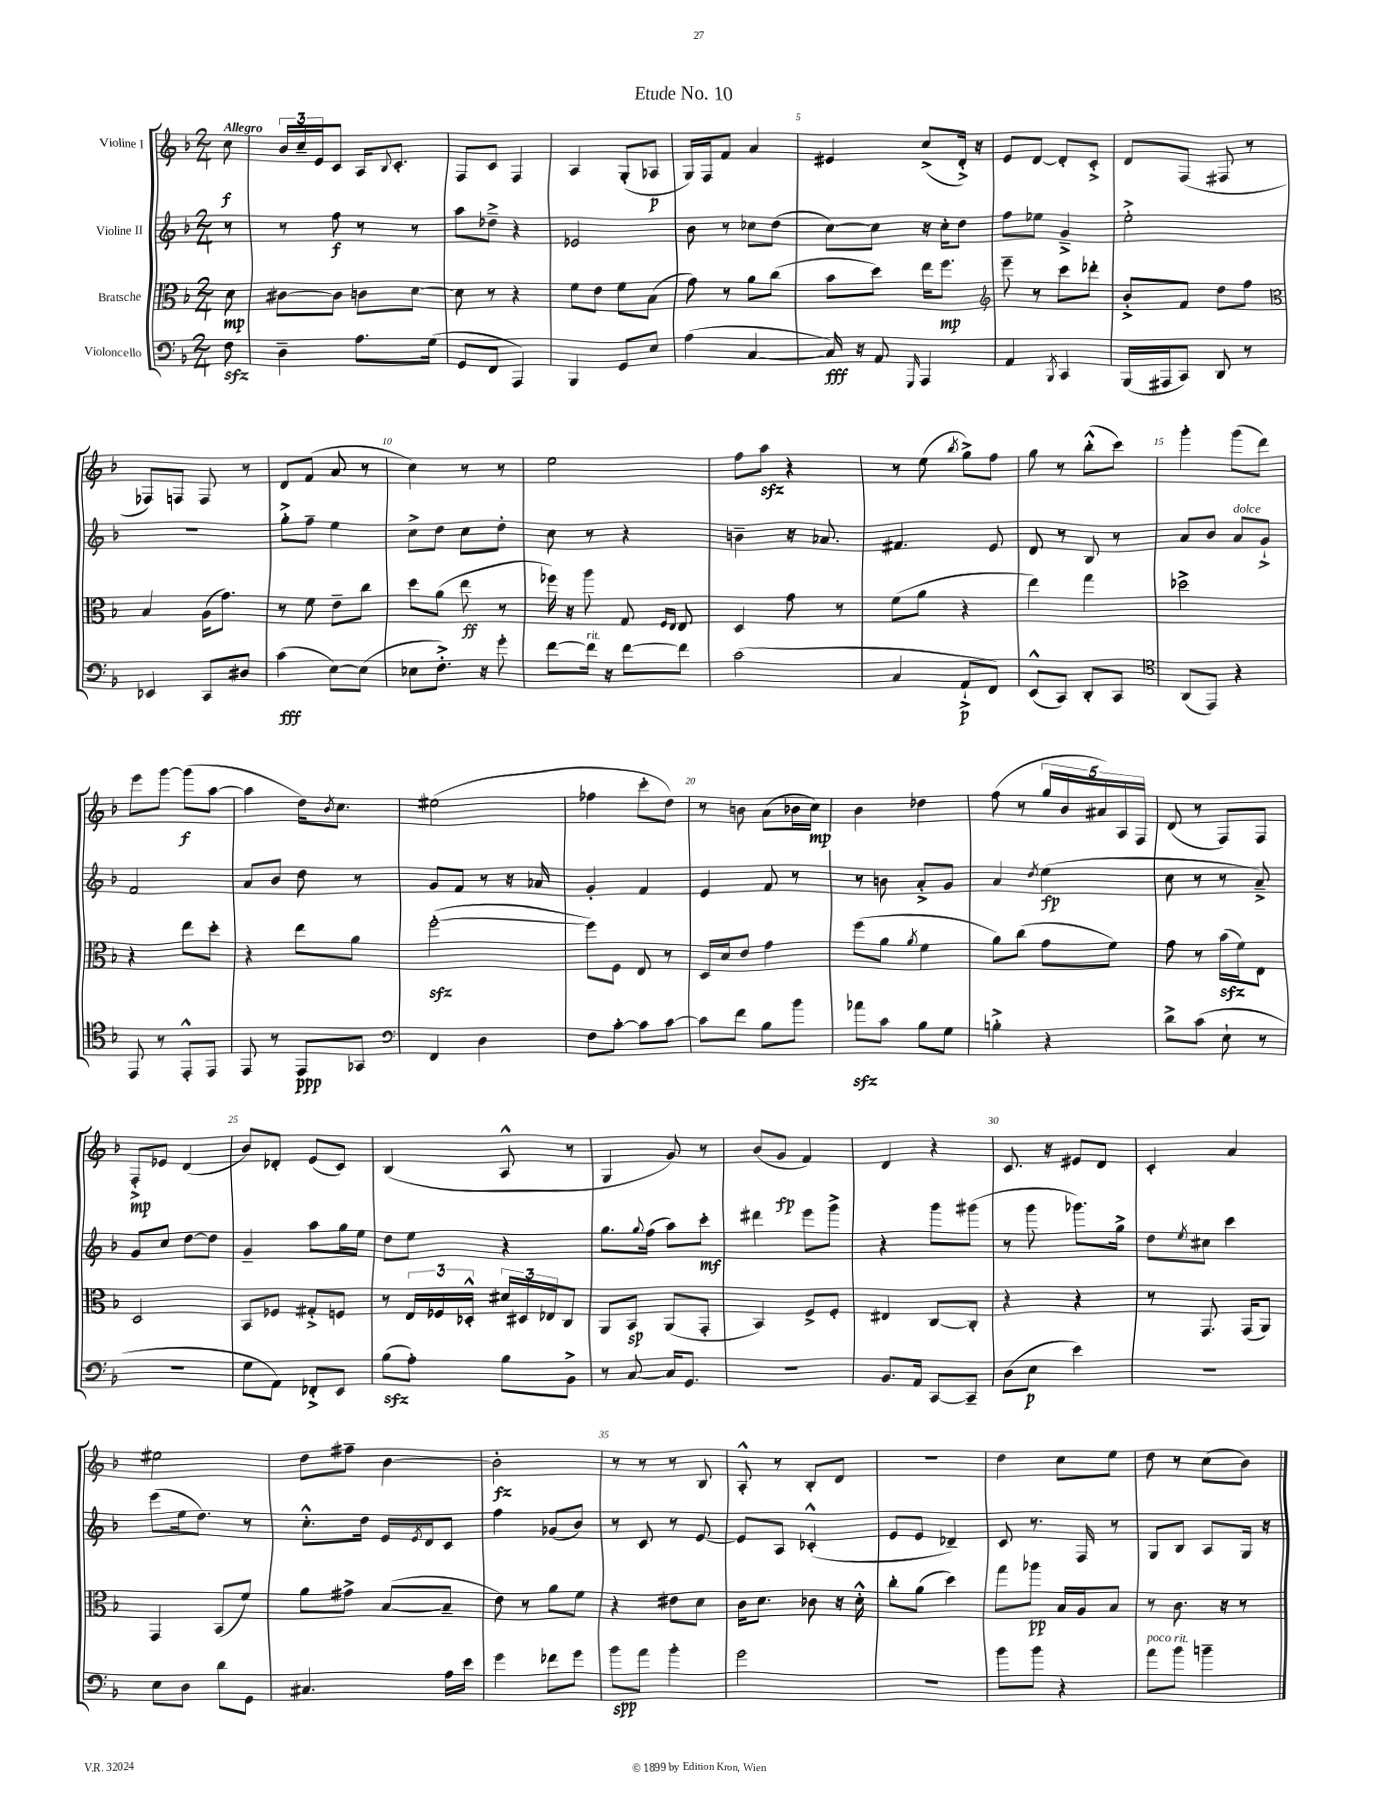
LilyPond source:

\header { title = "Etude No. 10" }
<<
\new StaffGroup <<
\new Staff = "s0" \with { instrumentName = "Violine I" } {
    \clef treble \key f \major \numericTimeSignature \time 2/4 \partial 8 \tempo "Allegro"
    c''8\f |
    \tuplet 3/2 { bes'16 c''16-- e'16 } c'8 a16 \appoggiatura { bes8 } c'8.-. |
    f8 c'8 f4 |
    a4 g8-.( aes8\p |
    g16) f16 f'8 a'4 |
    eis'4 c''8->( d'16-.->) r16 |
    e'8 d'8~ d'8-. c'8-.-> |
    d'8 f8( fis8 r8 |
    fes8) f8 f8 r8 |
    d'8 f'8( a'8 r8 |
    c''4) r8 r8 |
    e''2 |
    f''8 a''8\sfz r4 |
    r8 e''8( \acciaccatura { bes''8 } g''8->) f''8 |
    g''8 r8 bes''8-.-^( c'''8) |
    g'''4-. g'''8( d'''8) |
    e'''8 g'''8~ g'''8\f( a''8~ |
    a''4 d''16) \acciaccatura { bes'8 } c''8. |
    eis''2( |
    fes''4 c'''8-. d''8) |
    r8 b'8 a'8( bes'16 c''16\mp) |
    bes'4 des''4 |
    f''8( r8 \tuplet 5/4 { g''16 bes'16 ais'16) a16 f16 } |
    d'8( r8 f8) f8 |
    f8-.->\mp ees'8 d'4( |
    bes'8) des'8-. e'8( c'8) |
    bes4( a8-^ r8 |
    g4 g'8) r8 |
    bes'8( g'8\fp f'4) |
    d'4 r4 |
    c'8. r16 eis'8 d'8 |
    c'4-. a'4 |
    eis''2 |
    d''8 fis''8-- bes'4~ |
    bes'2-.\fz |
    r8 r8 r8 bes8 |
    a8-.-^ r8 bes8-. d'8 |
    R2 |
    d''4 c''8 e''8 |
    d''8 r8 c''8( bes'8) \bar "|." |
}
\new Staff = "s1" \with { instrumentName = "Violine II" } {
    \clef treble \key f \major \numericTimeSignature \time 2/4 \partial 8
    r8 |
    r8 f''8\f r8 r8 |
    a''8 des''8---> r4 |
    ees'2 |
    bes'8 r8 ces''8 d''8( |
    c''8~) c''8 r16 c''16-. d''8 |
    f''8 ees''8 g'4---> |
    e''2-.-> |
    R2 |
    g''8-.-> f''8-- e''4 |
    c''8-> d''8 c''8 d''8-. |
    c''8 r8 r4 |
    b'4-- r16 aes'8. |
    fis'4. e'8 |
    d'8 r8 bes8 r8 |
    a'8 bes'8 a'8^\markup { \italic "dolce" } g'8-!-> |
    f'2 |
    a'8 bes'8 d''8 r8 |
    g'8 f'8 r8 r16 aes'16 |
    g'4-. f'4 |
    e'4 f'8 r8 |
    r8 b'8 a'8-.-> g'8 |
    a'4 \acciaccatura { d''8 } e''4\fp( |
    c''8 r8 r8 a'8--->) |
    g'8 c''8 d''8~ d''8 |
    g'4-- a''8 g''16 e''16 |
    d''8 e''8 r4 |
    g''8. \appoggiatura { g''8 } f''16( a''8) c'''8-.\mf |
    dis'''4 e'''8 g'''8-> |
    r4 g'''8 gis'''8( |
    r8 g'''8 ges'''8.) g''16-> |
    d''8 \acciaccatura { e''8 } cis''8 c'''4 |
    e'''8( e''16 d''8.) r8 |
    c''8.-.-^ d''16 e'16 \acciaccatura { e'8 } d'16 c'8 |
    f''4 ges'8( bes'8) |
    r8 c'8 r8 e'8~ |
    e'8 a8 ces'4-.-^( |
    e'8 e'8 des'4--) |
    c'8 r8. f16 r8 |
    g8 bes8 a8 g16 r16 \bar "|." |
}
\new Staff = "s2" \with { instrumentName = "Bratsche" } {
    \clef alto \key f \major \numericTimeSignature \time 2/4 \partial 8
    d'8\mp |
    cis'8~ cis'8 c'8 d'8~ |
    d'8 r8 r4 |
    f'8 e'8 f'8 bes8( |
    g'8) r8 a'8 c''8( |
    bes'8 d''8) e''16 f''8.\mp |
    \clef treble e'''8-- r8 c'''8 des'''8-. |
    bes'8-.-> f'8 d''8 f''8 |
    \clef alto bes4 a16( g'8.) |
    r8 f'8 e'8-- c''8 |
    d''8 a'8( e''8\ff r8 |
    fes''16) r16 a''8 g8 \grace { f16 e16 } e8 |
    d4 g'8 r8 |
    f'8( a'8 r4 |
    e''4) g''4 |
    des''2-> |
    r4 e''8 d''8-. |
    r4 e''8 a'8 |
    f''2~-.\sfz( |
    f''8) f8 e8 r8 |
    d16 d'16 e'8 g'4 |
    f''8( a'8 \acciaccatura { a'8 } f'4 |
    a'8) c''8( g'8 f'8) |
    g'8 r8 bes'16\sfz( f'16) e8 |
    d2 |
    bes,8 fes8 gis8-.-> f8 |
    r8 \tuplet 3/2 { e16 fes16 des16-.-^ } \tuplet 3/2 { dis'16 dis16 ees16 } c8 |
    a,8 bes,8\sp a,8( g,8-. |
    bes,4) f8-> f8-. |
    eis4 c8~ c8-. |
    r4 r4 |
    r8 g,8. g,16( a,8) |
    g,4 bes,8( f'8) |
    a'8 gis'8-> bes8~( bes8-- |
    e'8) r8 a'8 f'8 |
    r4 eis'8 d'8 |
    c'16 d'8. ces'8 r16 d'16-.-^ |
    c''8-. a'8( d''4) |
    g''8 aes''8\pp bes16 a16 bes8 |
    r8 c'8. r16 r8 \bar "|." |
}
\new Staff = "s3" \with { instrumentName = "Violoncello" } {
    \clef bass \key f \major \numericTimeSignature \time 2/4 \partial 8
    f8\sfz |
    d4-- a8. g16( |
    g,8 f,8 a,,4) |
    bes,,4 g,8 e8 |
    a4( c4~ |
    c16\fff) r16 a,8 \grace { g,,16 } a,,4 |
    a,4 \acciaccatura { bes,,8 } c,4 |
    bes,,16( ais,,16 c,8) d,8 r8 |
    ees,4 c,8 dis8 |
    c'4\fff( e8~) e8( |
    ees8 f8.-.->) r16 g'8-. |
    f'8~ f'16^\markup { \italic "rit." } r16 f'8~ f'8 |
    c'2( |
    c4 a,8-!->\p f,8) |
    e,8-^( c,8) d,8-. c,8 |
    \clef tenor a,8( e,8) r4 |
    e,8 r8 e,8-.-^ e,8 |
    e,8 r8 e,8\ppp ges,8 |
    \clef bass f,4 d4 |
    f8 c'8~-. c'8 c'8~ |
    c'8 f'8 bes8 bes'8 |
    aes'8\sfz c'8 bes8 g8 |
    b4-.-> r4 |
    d'8-> c'8( e8-! r8 |
    r2 |
    g8 a,8) fes,8-.-> e,8 |
    bes8\sfz( a8-.) bes8 bes,8-> |
    r8 c8~ c16 g,8. |
    r2 |
    bes,8. a,16 c,8~ c,8-- |
    d8( e8\p e'4) |
    r2 |
    e8 d8 d'8 g,8 |
    cis4. a16 e'16 |
    g'4 fes'8 g'8 |
    bes'8\spp a'8 bes'4-. |
    g'2 |
    r2 |
    bes'8 bes'8 r4 |
    a'8^\markup { \italic "poco rit." } bes'8 b'4-- \bar "|." |
}
>>
>>
\layout { \context { \Score \override BarNumber.break-visibility = ##(#f #t #t) barNumberVisibility = #(every-nth-bar-number-visible 5) } }
